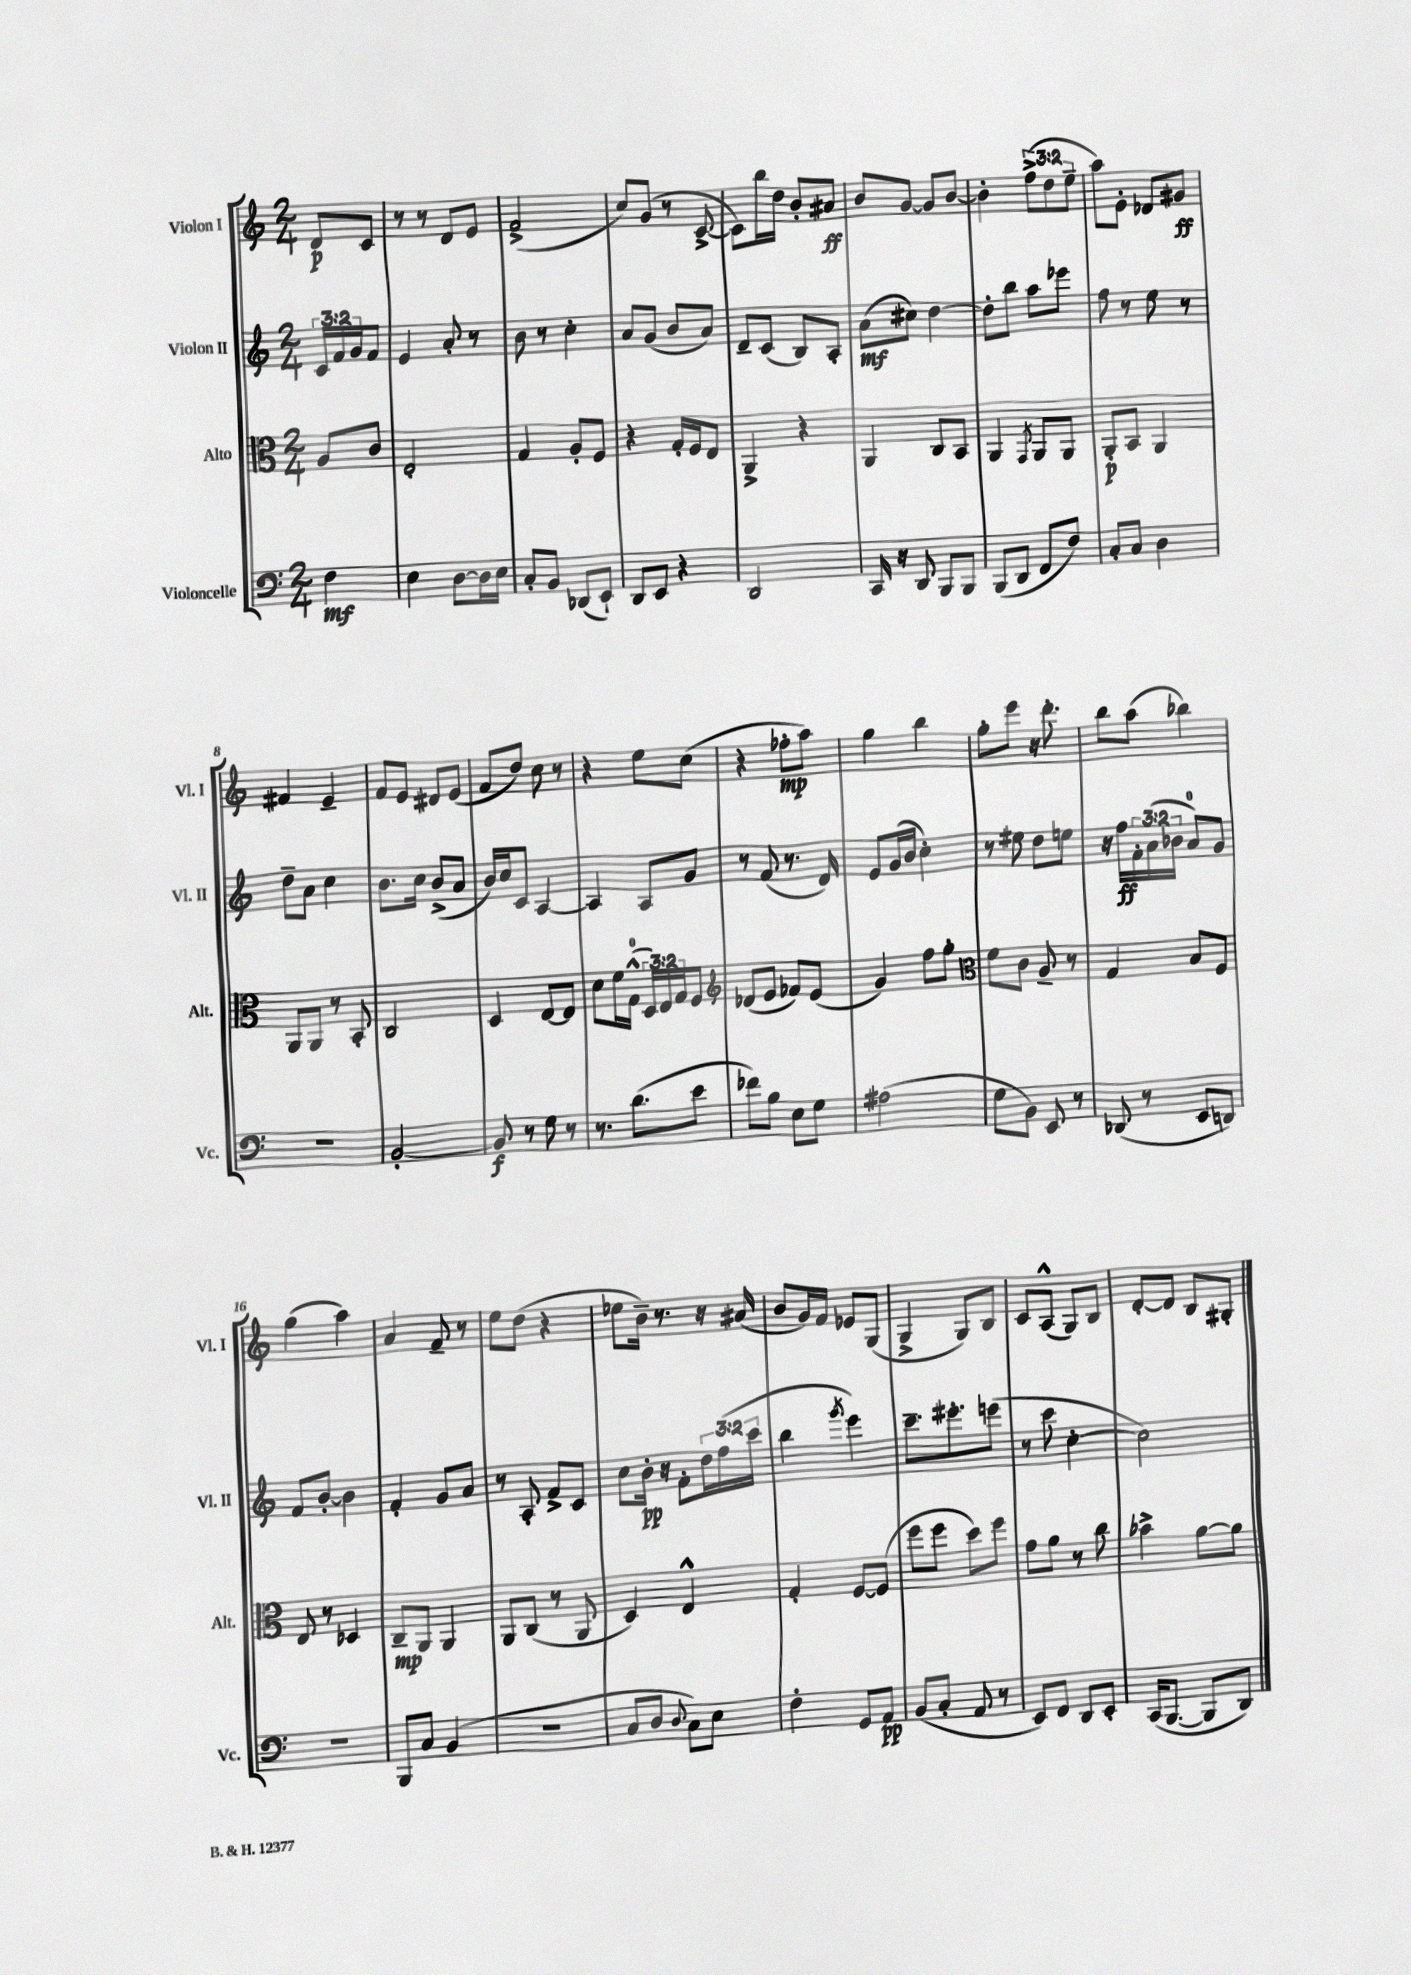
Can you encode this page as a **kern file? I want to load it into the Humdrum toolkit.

**kern	**kern	**kern	**kern
*staff4	*staff3	*staff2	*staff1
*clefF4	*clefC3	*clefG2	*clefG2
*k[]	*k[]	*k[]	*k[]
*M2/4	*M2/4	*M2/4	*M2/4
4F	8A	24c	8d
.	.	24f	.
.	.	24g	.
.	8c	8f	8c
=	=	=	=
4E	2E'	4e	8r
.	.	.	8r
[8D	.	8a'	8d
16D]	.	8r	8e
16E	.	.	.
=	=	=	=
8C'	4G	8b	(2f^
8BB	.	8r	.
(8DD-	8A'	4cc'	.
8EE`)	8F	.	.
=	=	=	=
8DD	4r	8a	8cc)
8EE	.	(8g	(8g
4r	16G'	8b	8r
.	16F	.	.
.	8E	8a)	[8c^
=	=	=	=
2DD	4AA^	8d~	8c])
.	.	(8c	16bb
.	.	.	16dd
.	4r	8B)	8b'
.	.	8A'	8a#
=	=	=	=
16CC	4AA	(8a	8b
16r	.	.	.
8DD	.	8cc#)	[8g
8BBB	8C	[4dd	8g]
8BBB	8BB	.	[8b
=	=	=	=
(8BBB	4AA	8dd']	4b']
8DD	.	8bb	.
.	8qGG	.	.
8FF	8AA	8aa	(12ff^
.	.	.	12dd
8F)	8AA	8eee-	.
.	.	.	12ee~
=	=	=	=
8C'	8AA'	8ff	8aa)
8C	8BB	8r	8e'
4D	4AA	8ee	8d-
.	.	8r	8g#
=	=	=	=
2r	8AA	8dd~	4f#
.	8AA	8a	.
.	8r	4cc	4e~
.	8BB'	.	.
=	=	=	=
[2BB'	2C	8.b	8f
.	.	.	8e
.	.	16cc	.
.	.	(8b^	8d#
.	.	8a	(8e
=	=	=	=
8BB]	4D	16b)	8f
.	.	16cc	.
8r	.	8c	8dd)
8G	[8E	[4A	8cc
8r	8E]	.	8r
=	=	=	=
8.r	8d	4A]	4r
.	16f	.	.
(8.d	(16G^^	.	.
.	24D)	8A	8ee
.	24E	.	.
.	24G	.	.
8e	8F	8g	(8cc
=	=	=	=
*	*clefG2	*	*
8f-)	(8d-	8r	4r
8B	8e	(8f	.
8E	8f-)	8.r	8ff-'
8G	(8e	.	8aa)
.	.	16d)	.
=	=	=	=
(2A#	4g)	8e	4gg
.	.	(16g	.
.	.	16b	.
.	8ff	4cc')	4bb
.	8gg'	.	.
=	=	=	=
*	*clefC3	*	*
8G	8f	8r	8gg'
8BB)	8c	8ee#	8eee
8EE	8A~	8dd	16r
.	.	.	8.ddd'
8r	8r	8ee	.
=	=	=	=
(8DD-	4G	16r	8bb
.	.	16ff	.
8r	.	24f'	(8aa
.	.	(24a	.
.	.	24b-	.
8EE	8B	8a)	4bb-)
8DD)	8F	8g	.
=	=	=	=
2r	8E	8f	(4gg
.	8r	[8b'	.
.	4D-	4b]	4aa)
=	=	=	=
8BBB	8C~	4f'	4a
8C	8AA	.	.
(4BB	4AA	8g	8f~
.	.	8a	8r
=	=	=	=
2r	8AA	8r	8ee
.	(8C	8A'	(8dd
.	8r	8f^	4r
.	8AA	8c	.
=	=	=	=
8C	4D)	8cc	8ee-
8D	.	16b'	16b~)
.	.	16r	8.r
8qqD	.	.	.
8C)	4E^^	8f'	.
8E	.	24dd	16r
.	.	(24ff	.
.	.	.	(16a#
.	.	24ccc	.
=	=	=	=
4F'	4G'	4bb	8b
.	.	.	16g)
.	.	.	16f
.	.	8qggg	.
8GG	[8F	4eee)	8e-
8AA	(8F]	.	(8G
=	=	=	=
(8BB	8ff	8.ccc~	4G^
8C'	8ff	.	.
.	.	8.eee#'	.
8AA	8dd)	.	8G)
8r	8ff	(8eee	8B
=	=	=	=
8EE)	8g	8r	8c
8FF	8a	8ccc	(8A^^
8DD	8r	[4cc'	8G)
8EE'	8cc	.	8B
=	=	=	=
(16CC	4b-^	2cc])	[8d'
[8.BBB	.	.	.
.	.	.	8d]
8BBB]	[8a	.	8B
8DD)	8a]	.	8G#'
==	==	==	==
*-	*-	*-	*-
